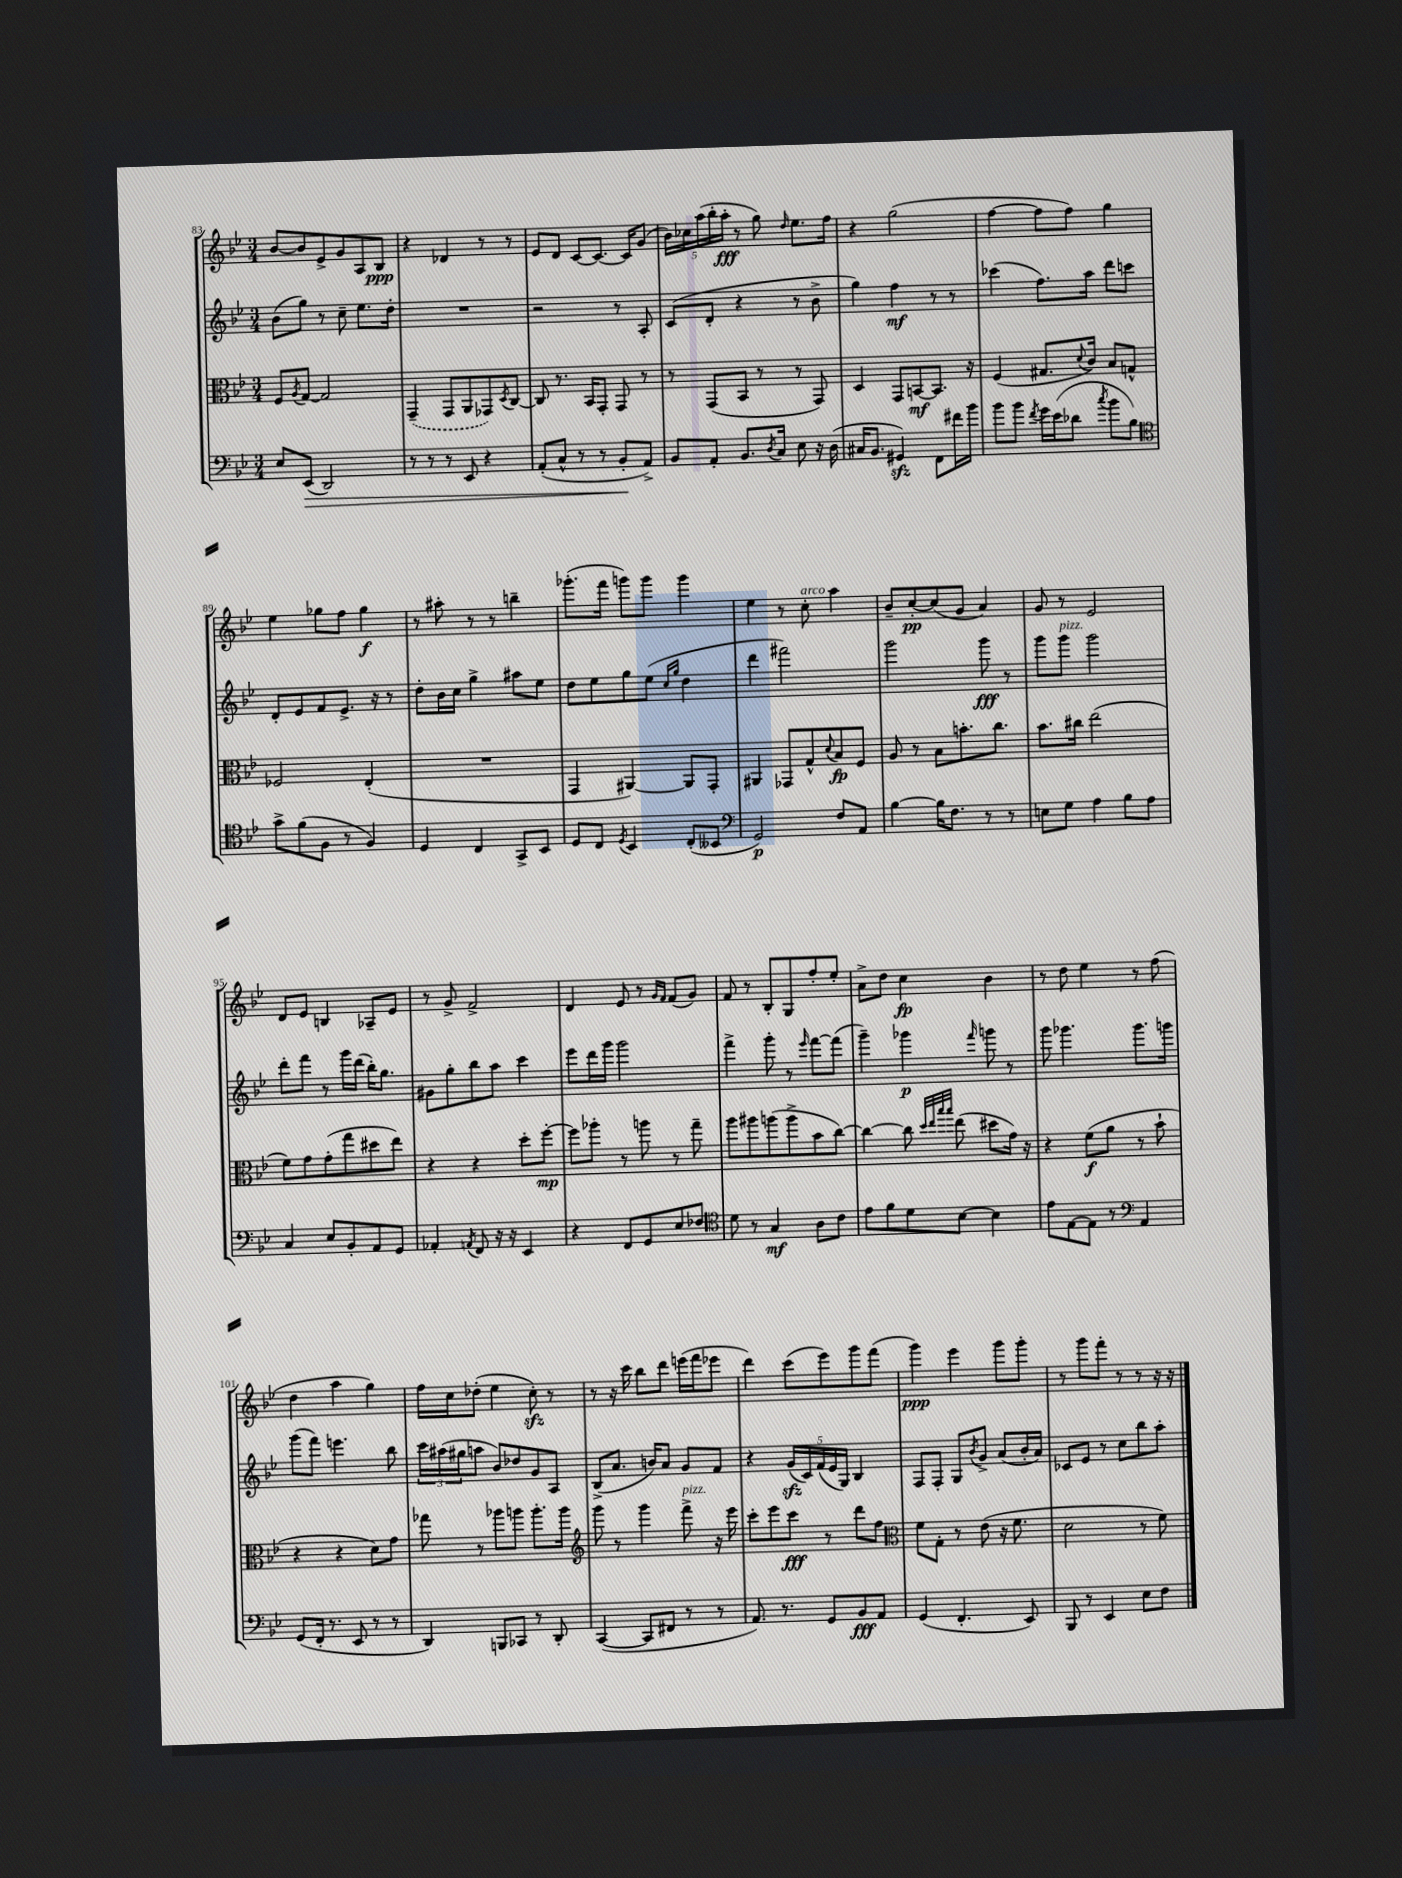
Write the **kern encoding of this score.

**kern	**kern	**kern	**kern
*staff4	*staff3	*staff2	*staff1
*clefF4	*clefC3	*clefG2	*clefG2
*k[b-e-]	*k[b-e-]	*k[b-e-]	*k[b-e-]
*M3/4	*M3/4	*M3/4	*M3/4
8E-	8F	(8b-	[8b-
.	8qA	.	.
(8EE-	[8G	8gg)	8b-]
2DD)	2G]	8r	8e-^
.	.	8cc~	8g
.	.	8.ee-	8A
.	.	.	8B-
.	.	16dd'	.
=	=	=	=
8r	(4GG~	2.r	4r
8r	.	.	.
8r	8GG	.	4d-
8EE-	8AA	.	.
4r	8GG-)	.	8r
.	8qD	.	.
.	[8C	.	8r
=	=	=	=
(8AA'	8C]	2r	8e-
8C^^	8.r	.	8d
8r	.	.	[8c
.	16BB-	.	.
8r	8GG'	.	8.c_
8BB-'	8GG	8r	.
.	.	.	16c]
8AA^)	8r	8A'	(8g
=	=	=	=
8BB-	8r	(8c	20b-)
.	.	.	20cc-
.	.	.	(20aa
8AA'	(8GG	8d'	.
.	.	.	20bb-'
.	.	.	20aa'
8.BB-	8BB-	4r	8r
.	8r	.	8gg)
8qD	.	.	.
16C	.	.	.
.	.	.	16qqdd
8E-	8r	8r	8.ee-
16r	8GG)	8b-^	.
(16D	.	.	16ff
=	=	=	=
16C#	4D	4gg)	4r
8.BB-	.	.	.
4GG#)	8GG	4ff	(2gg
.	[8BB	.	.
8FF	8.BB]	8r	.
16f#	.	8r	.
16b-	16r	.	.
=	=	=	=
8b-	(4F	(4ccc-	[4ff
8b-	.	.	.
8qf	.	.	.
16g	8.G#	8.ff)	8ff]
(16e-	.	.	.
8d-	.	.	8ff)
.	8qqd	.	.
.	16c)	16aa	.
8qcc	.	.	.
8b-	8B-	8ddd	4gg
8B-)	8G^^	8ccc	.
=	=	=	=
*clefC4	*	*	*
8g^	2F-	8d'	4ee-
(8f	.	8e-	.
8F	.	8f	8gg-
8r	.	8.e-^	8ff
4F)	(4E-'	.	4gg-
.	.	16r	.
.	.	8r	.
=	=	=	=
4D	2.r	8dd'	8r
.	.	16b-	8aa#'
.	.	16cc	.
4C	.	4gg^	8r
.	.	.	8r
8GG^	.	8aa#	4bb~
8BB-	.	8ee-	.
=	=	=	=
8D	4GG	8dd	(8.ggg-'
8C	.	8ee-	.
.	.	.	16fff
8qD	.	.	.
4BB-	[4AA#)	8gg	8ggg)
.	.	(8ee-	8ggg
.	.	16qqcc	.
.	.	16qqgg	.
(8C'	8AA#]	4dd	4ggg
8BB--	8GG'	.	.
=	=	=	=
*clefF4	*	*	*
2GG)	4AA#	4ddd	4ee-
.	8GG-	2fff#)	8r
.	8G^^	.	8cc'
.	8qqd	.	.
8F	8B-	.	4aa
8AA	8F	.	.
=	=	=	=
[4B-	8A	2ggg	8b-~
.	8r	.	[8cc'
16B-]	8B-	.	(8cc]
8.F	.	.	.
.	8.b'	.	8g
8r	.	8ggg	4a)
.	8.cc	.	.
8r	.	8r	.
=	=	=	=
8E	8.b-	8ggg	8g
8G	.	8ggg	8r
.	16cc#	.	.
4A	(2ee-	2ggg	2e-
8B-	.	.	.
8A	.	.	.
=	=	=	=
4C	8f)	8ddd'	8d
.	8g	8fff	8e-
8E-	(8g'	8r	4B
8BB-'	8gg	16ggg	.
.	.	(16ddd	.
8AA	8dd#	16bb-')	8A-~
.	.	8.gg	.
8GG	8ee-)	.	8e-
=	=	=	=
4AA-'	4r	8g#	8r
.	.	8gg'	8g^
8qAA	.	.	.
8FF	4r	8bb-	2f^
16r	.	8aa	.
16r	.	.	.
4EE-	8dd'	4ccc	.
.	[8ff'	.	.
=	=	=	=
4r	8ff]	8eee-	4d
.	8aa-'	16ddd	.
.	.	16ggg	.
8FF	8r	2ggg	8e-
8GG	8aa	.	8r
.	.	.	16qqg
.	.	.	16qqf
8E-	8r	.	(8f
8F-	8gg~	.	8g)
=	=	=	=
*clefC4	*	*	*
8d	8aa	4fff^	8f
8r	8aa#	.	8r
4G	(8aa	8ggg'	8B-'
.	8aa^	8r	8G
.	.	16qqeee-	.
8A	8b-	[8fff	8ff'
8c	[8cc)	(8fff]	8ee-'
=	=	=	=
8e-	4cc_	4ggg~)	8a^
8f	.	.	8dd
8d	8cc]	4ggg-	4cc
.	32qqdd	.	.
.	32qqee-	.	.
.	32qqbb-	.	.
.	32qqbb-	.	.
[8B-	(8ee-	.	.
.	.	16qqfff	.
4B-]	8dd#	8ggg	4b-
.	16g)	8r	.
.	16r	.	.
=	=	=	=
8e-	4r	8ggg	8r
[8E-	.	4.ggg-	8dd
8E-]	(8f	.	4ee-
8r	8a	.	.
*clefF4	*	*	*
4AA	8r	8.ggg-	8r
.	8b-`	.	(8ff
.	.	16ggg	.
=	=	=	=
(8GG	4r	(8ggg	4dd
16FF'	.	8fff)	.
8.r	.	.	.
.	4r	4.eee	4aa
8EE-	.	.	.
8r	8d)	.	4gg)
8r	8g	8bb-	.
=	=	=	=
4DD)	8gg-	24ccc	16ff
.	.	(24aa#	.
.	.	.	16cc
.	.	24gg#	.
.	8r	8aa	(8dd-'
8BBB	8aa-	8b-)	4ee-
8CC-	8aa	8dd-	.
8r	8.aa'	8g	8cc')
8DD'	.	8A	8r
.	16aa	.	.
=	=	=	=
*	*clefG2	*	*
([4CC	8ggg	(8B-^	8r
.	8r	8.a	16r
.	.	.	16ccc
8CC]	4ggg	.	8bb-
.	.	16b)	.
8FF#	.	8a	8ddd
8r	8fff^	8g	(16eee
.	.	.	16fff
8r	16r	8f	8eee-
.	16eee-	.	.
=	=	=	=
8.AA)	8ccc'	4r	4ddd)
.	8eee-	.	.
8.r	.	.	.
.	8ccc	(20g	(8ccc
.	.	20c)	.
.	.	(20f	.
8GG	8r	.	8eee-)
.	.	20e-	.
.	.	20G)	.
8BB-	8ddd	4B-	8ggg
8AA	8ff	.	(8fff
=	=	=	=
*	*clefC3	*	*
(4GG	8f	8F	4ggg)
.	8G'	8F'	.
4.FF'	8r	8G	4eee-
.	.	8qb-	.
.	(8e-	8g^	.
.	16r	(8a	8ggg
.	8.f	.	.
8EE-)	.	16b-'	8ggg'
.	.	16a)	.
=	=	=	=
8BBB-	2d	8c-	8r
8r	.	8e-	8ggg
4EE-	.	8r	8fff'
.	.	8cc	8r
8E-	8r	8bb-	8r
8F	8f)	8aa'	16r
.	.	.	16r
==	==	==	==
*-	*-	*-	*-
